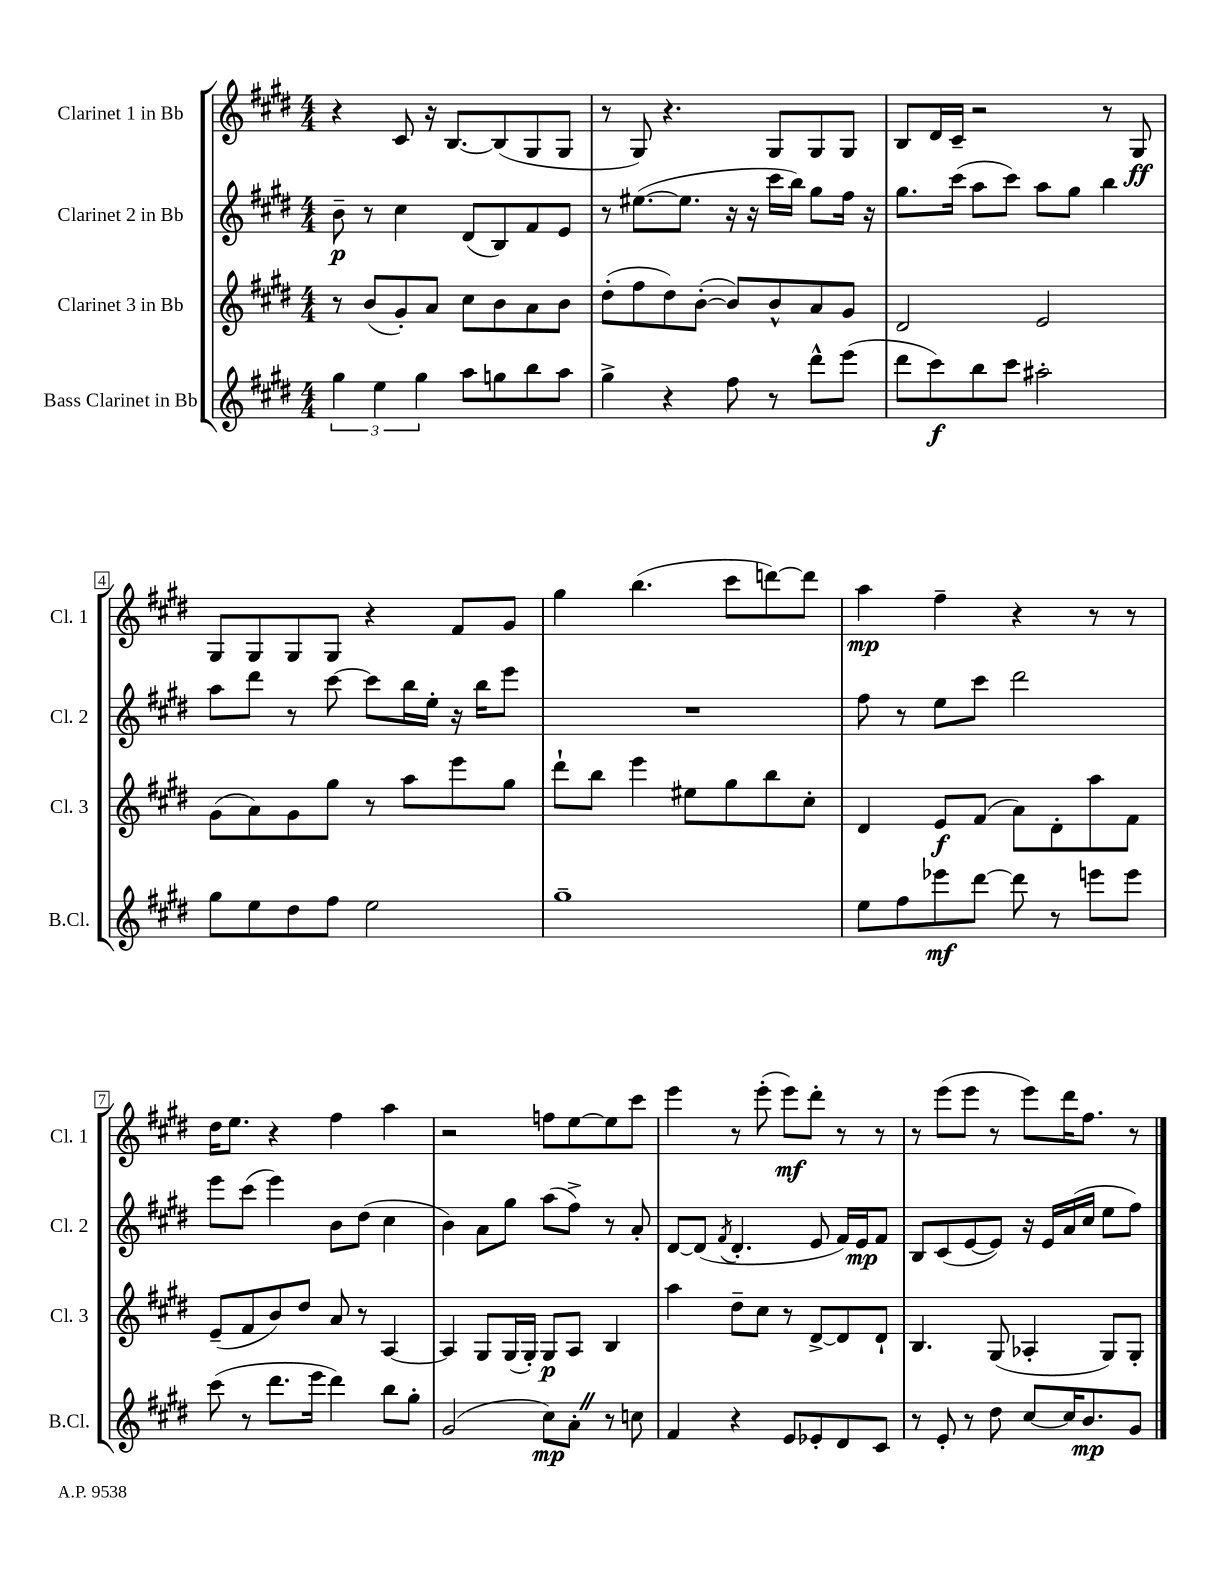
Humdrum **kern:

**kern	**kern	**kern	**kern
*staff4	*staff3	*staff2	*staff1
*clefG2	*clefG2	*clefG2	*clefG2
*k[f#c#g#d#]	*k[f#c#g#d#]	*k[f#c#g#d#]	*k[f#c#g#d#]
*M4/4	*M4/4	*M4/4	*M4/4
6gg#	8r	8b~	4r
.	(8b	8r	.
6ee	.	.	.
.	8g#')	4cc#	8c#
6gg#	.	.	.
.	8a	.	16r
.	.	.	[8.B
8aa	8cc#	(8d#	.
8gg	8b	8B)	(8B]
8bb	8a	8f#	8G#
8aa	8b	8e	8G#
=	=	=	=
4gg#^	(8dd#'	8r	8r
.	8ff#	([8.ee#	8G#)
4r	8dd#)	.	4.r
.	.	8.ee#]	.
.	([8b'	.	.
8ff#	8b])	16r	.
.	.	16r	.
8r	8b^^	16ccc#	8G#
.	.	16bb)	.
8ddd#^^	8a	8gg#	8G#
(8eee	8g#	16ff#	8G#
.	.	16r	.
=	=	=	=
8ddd#	2d#	8.gg#	8B
8ccc#)	.	.	16d#
.	.	(16ccc#	16c#~
8bb	.	8aa	2r
8ccc#	.	8ccc#)	.
2aa#'	2e	8aa	.
.	.	8gg#	.
.	.	4bb	8r
.	.	.	8G#
=	=	=	=
8gg#	(8g#	8aa	8G#
8ee	8a)	8ddd#	8G#
8dd#	8g#	8r	8G#
8ff#	8gg#	[8ccc#	8G#
2ee	8r	8ccc#]	4r
.	8aa	16bb	.
.	.	16ee'	.
.	8eee	16r	8f#
.	.	16bb	.
.	8gg#	8eee	8g#
=	=	=	=
1gg#~	8ddd#`	1r	4gg#
.	8bb	.	.
.	4eee	.	(4.bb
.	8ee#	.	.
.	8gg#	.	8ccc#
.	8bb	.	[8ddd)
.	8cc#'	.	8ddd]
=	=	=	=
8ee	4d#	8ff#	4aa
8ff#	.	8r	.
8eee-	8e	8ee	4ff#~
[8ddd#	(8f#	8ccc#	.
8ddd#]	8a)	2ddd#	4r
8r	8d#'	.	.
8eee	8aa	.	8r
8eee	8f#	.	8r
=	=	=	=
(8ccc#	(8e~	8eee	16dd#
.	.	.	8.ee
8r	8f#	(8ccc#	.
8.ddd#	8b)	4eee)	4r
.	8dd#	.	.
16eee	.	.	.
4ddd#)	8a	8b	4ff#
.	8r	(8dd#	.
8bb	[4A	4cc#	4aa
8gg#'	.	.	.
=	=	=	=
(2g#	4A]	4b)	2r
.	8G#	8a	.
.	(16G#	8gg#	.
.	16G#')	.	.
8cc#)	8G#	(8aa	8ff
8a'	8A	8ff#^)	[8ee
8r	4B	8r	8ee]
8cc	.	8a'	8ccc#
=	=	=	=
4f#	4aa	[8d#	4eee
.	.	(8d#]	.
.	.	8qf#	.
4r	8dd#~	4.d#'	8r
.	8cc#	.	(8eee'
8e	8r	.	8eee)
8e-'	[8d#^	8e	8ddd#'
8d#	8d#]	16f#)	8r
.	.	16e	.
8c#	8d#`	8f#	8r
=	=	=	=
8r	4.B	8B	8r
8e'	.	(8c#	(8eee
8r	.	[8e	8eee
8dd#	(8G#	8e])	8r
[8cc#	4A-'	16r	8eee)
.	.	16e	.
16cc#]	.	(16a	16ddd#
8.b	.	16cc#	8.ff#
.	8G#)	8ee	.
8g#	8G#'	8ff#)	8r
==	==	==	==
*-	*-	*-	*-
